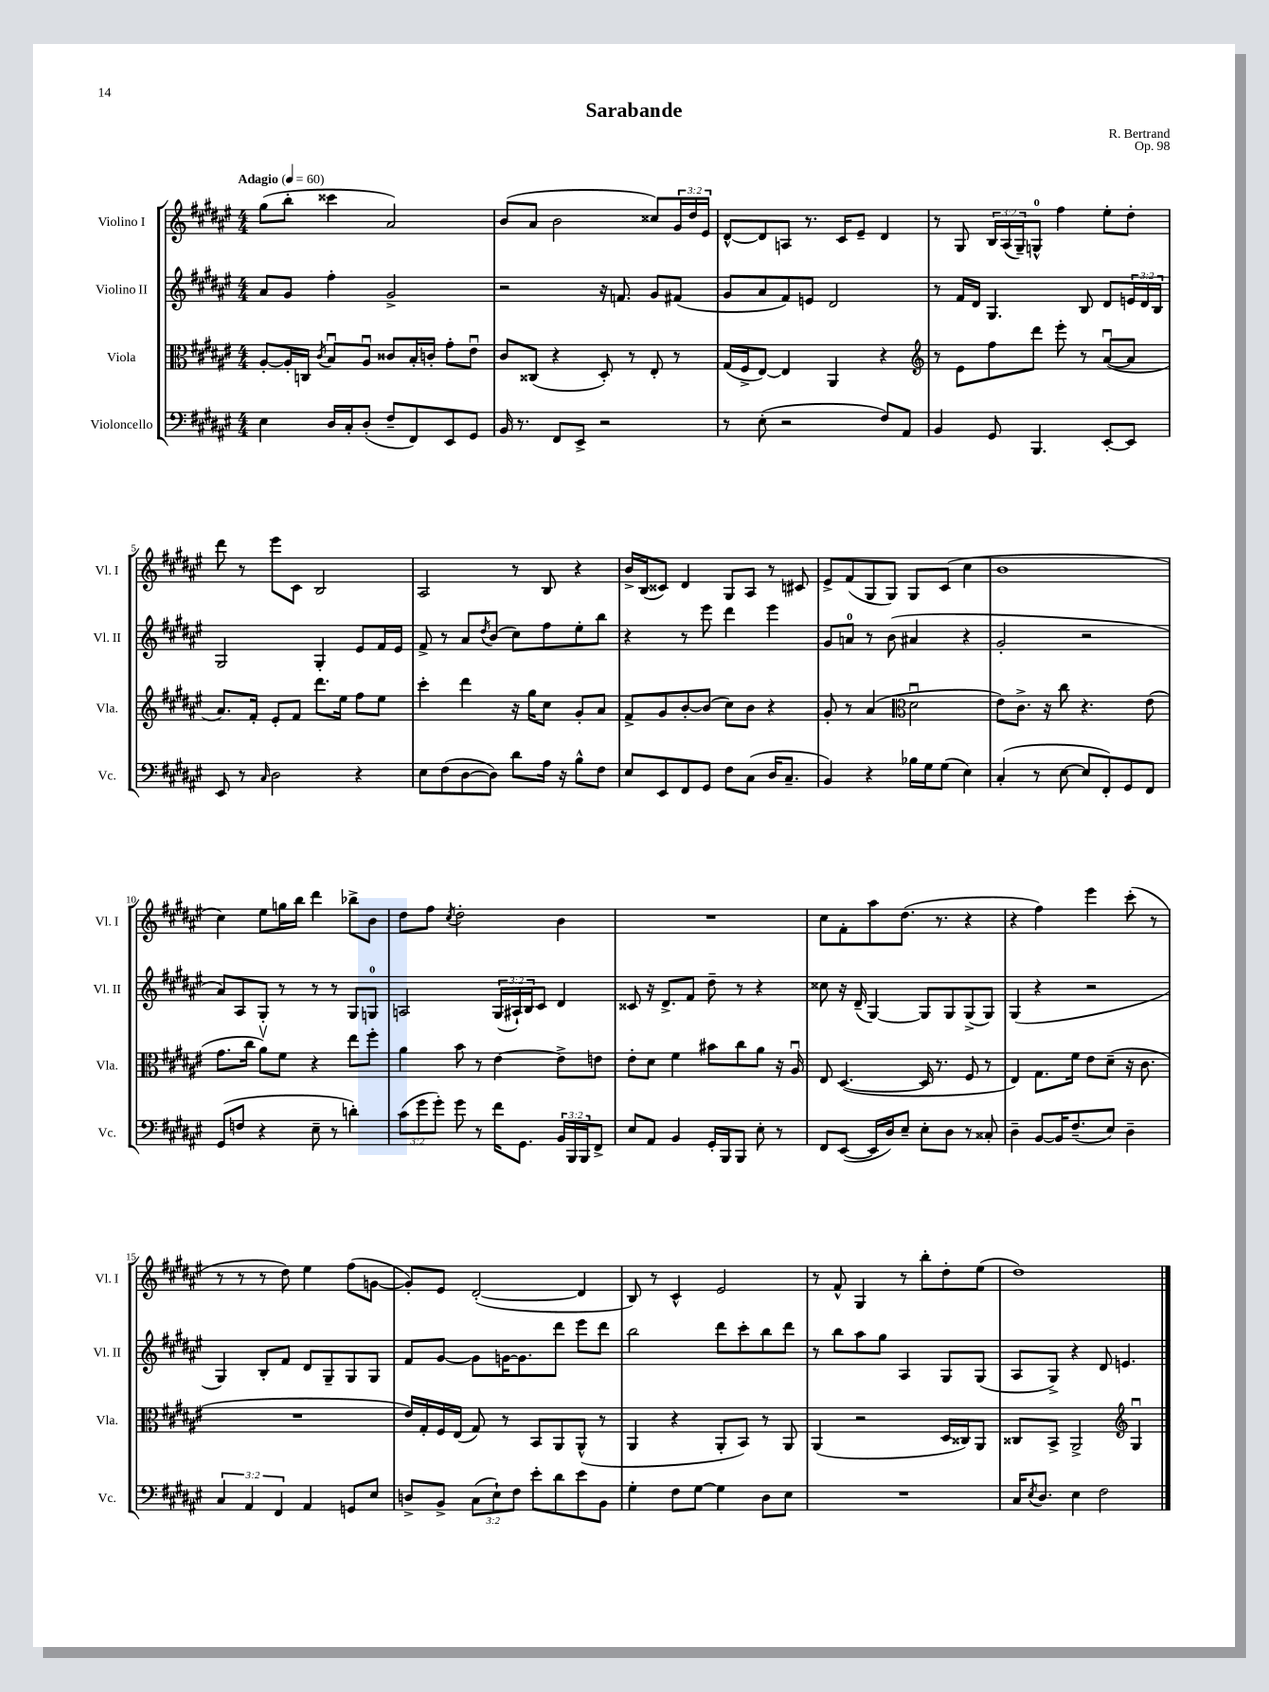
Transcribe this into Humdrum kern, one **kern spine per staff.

**kern	**kern	**kern	**kern
*part4	*part3	*part2	*part1
*staff4	*staff3	*staff2	*staff1
*I"Violoncello	*I"Viola	*I"Violino II	*I"Violino I
*I'Vc.	*I'Vla.	*I'Vl. II	*I'Vl. I
*clefF4	*clefC3	*clefG2	*clefG2
*k[f#c#g#d#a#e#]	*k[f#c#g#d#a#e#]	*k[f#c#g#d#a#e#]	*k[f#c#g#d#a#e#]
*M4/4	*M4/4	*M4/4	*M4/4
*MM60	*MM60	*MM60	*MM60
=1	=1	=1	=1
!	!	!	!LO:TX:a:B:t=Adagio
4E#\	[8A#'/L	8a#/L	(8gg#\L
.	16A#'/L]	8g#/J	8bb'\J
.	16Cn/JJ	.	.
.	8qc#/	.	.
16D#/LL	8Bu/L	4ff#'\	4ccc##X\
16C#'/J	.	.	.
(8D#'/J	8A#u/J	.	.
8F#~/L	8c##X/L	2g#^/	2a#/)
8FF#/)	16B'/L	.	.
.	16cn'/JJ	.	.
8EE#/	8g#'\L	.	.
8GG#/J	8e#u\J	.	.
=2	=2	=2	=2
16BB/	8c#/L	2r	(8b/L
8.r	.	.	.
.	(8C##X/J	.	8a#/J
8FF#/L	4r	.	2b\
8EE#^/J	.	.	.
2r	8D#'/)	16r	.
.	.	8.fn/	.
.	8r	.	.
.	8E#'/	8g#/L	8cc##X/L)
.	8r	(8f#X/J	24g#/L
.	.	.	24dd#/
.	.	.	24e#/JJ
=3	=3	=3	=3
8r	(16G#/LL	8g#/L	[8d#^^/L
.	16F#^/J	.	.
(8E#'\	[8E#/J)	8a#/	8d#/]
2r	4E#/]	8f#/)	8An/J
.	.	8en/J	8.r
.	4AA#/	2d#/	.
.	.	.	16c#/KL
.	.	.	8e#~/J
8F#/L)	4r	.	4d#/
8AA#/J	.	.	.
=4	=4	=4	=4
*	*clefG2	*	*
4BB/	8r	8r	8r
.	8e#\L	16f#/LL	8G#/
.	.	16d#/JJ	.
8GG#/	8ff#\	4.G#/	24B/LL
.	.	.	(24A#/
.	.	.	24G#~/J)
4.BBB/	8ddd#\J	.	8Gn^^/J
.	8eee#'\	.	4ff#\
.	8r	8B/	.
[8EE#'/L	([8a#u/L	8d#/L	8ee#'\L
8EE#/J]	8a#/J]	24en/L	8dd#'\J
.	.	24d#/	.
.	.	24B/JJ	.
!!LO:LB:g=z
=5	=5	=5	=5
8EE#/	8.a#/L)	2G#/	8ddd#\
8r	.	.	8r
.	16f#'/Jk	.	.
16qqC#/	.	.	.
2D#\	8e#'/L	.	8eee#\L
.	8f#/J	.	8c#\J
.	8.ddd#\L	4G#'/	2B/
.	16ee#\Jk	.	.
4r	8ff#\L	8e#/L	.
.	8ee#\J	16f#/L	.
.	.	16e#/JJ	.
=6	=6	=6	=6
8E#\L	4ccc#'\	8f#^/	2A#/
(8F#\	.	8r	.
[8D#\	4ddd#\	8a#/L	.
.	.	8qdd#/	.
8D#\J])	.	(8b/J	.
8d#\L	16r	8cc#\L)	8r
.	16gg#\KL	.	.
16A#\Jk	8cc#\J	8ff#\	8B/
16r	.	.	.
8B^^\L	8g#'/L	8ee#'\	4r
8F#\J	8a#/J	8bb\J	.
=7	=7	=7	=7
8E#/L	8f#^/L	4r	16b^/LL
.	.	.	(16B/J
8EE#/	8g#/	.	8c##X/J)
8FF#/	[8b'/	8r	4d#/
8GG#/J	(8b/J]	8eee#\	.
8F#\L	8cc#\L)	4ddd#\	8G#/L
(8C#\J	8b\J	.	8A#/J
16D#/KL	4r	4eee#\	8r
8.C#~/J	.	.	.
.	.	.	8c#X/
=8	=8	=8	=8
4BB/)	8g#'/	8g#/L	8e#^/L
.	8r	8an/J	(8f#/
4r	(4a#/	8r	8G#/
.	.	(8b\	8G#/J)
*	*clefC3	*	*
16B-X\LL	2d#u\	4a#X/	8G#/L
16G#\J	.	.	.
(8G#\J	.	.	(8c#/J
4E#\)	.	4r	4cc#\
=9	=9	=9	=9
(4C#'/	8e#\L)	2g#'/	1b
.	8.c#^\J	.	.
8r	.	.	.
.	16r	.	.
[8E#\	8cc#\	.	.
8E#/L]	4.r	2r	.
8FF#'/)	.	.	.
8GG#/	.	.	.
8FF#/J	(8e#\	.	.
!!LO:LB:g=z
=10	=10	=10	=10
(8GG#/L	8.g#\L	8a#/L)	4cc#\)
8Fn/J	.	8A#/	.
.	16cc#\Jk	.	.
4r	8a#v\L)	8G#'/J	8ee#\L
.	8f#\J	8r	16ggn\L
.	.	.	16bb\JJ
8E#~\	4r	8r	4ddd#\
8r	.	8r	.
4dn'\)	8ee#\L	8G#/L	8bb-X^\L
.	8ff#'\J	8Gn/J	8b\J
=11	=11	=11	=11
(12c#\L	4a#\	2An/	8dd#\L
12g#\	.	.	.
.	.	.	8ff#\J
12g#'\J)	.	.	.
.	.	.	8qcc#/
8g#\	8b\	.	2dd#'\
8r	8r	.	.
16f#\KL	[4e#\	(24G#/LL	.
.	.	24A#X`/)	.
8.GG#\J	.	.	.
.	.	24B/J	.
.	.	8c#/J	.
24BB/LL	8e#^\L]	4d#/	4b\
24BBB/	.	.	.
24BBB/J	.	.	.
8FF#^/J	8en\J	.	.
=12	=12	=12	=12
8E#/L	8e#'\L	8c##X/	1r
8AA#/J	8d#\J	16r	.
.	.	8.d#^/L	.
4BB/	4f#\	.	.
.	.	8f#/J	.
16GG#'/LL	8b#X\L	8dd#~\	.
16BBB/J	.	.	.
8BBB/J	8cc#\	8r	.
8E#'\	8a#\J	4r	.
8r	16r	.	.
.	16A#u/	.	.
=13	=13	=13	=13
8FF#/L	8E#/	8cc##X\	8cc#\L
([8EE#/J	([4.D#/	16r	8f#'\
.	.	(16d#~/	.
16EE#/LL]	.	[4G#/)	8aa#\
16D#/J)	.	.	.
8E#~/J	.	.	(8.dd#\J
8E#'\L	16D#/]	8G#/L]	.
.	8.r	.	8.r
8D#\J	.	8G#/	.
8r	8F#/	(8G#^/	4r
8C##X'/	8r	8G#/J)	.
=14	=14	=14	=14
4D#~\	4E#/)	(4G#/	4r
[8BB/L	8.G#\L	4r	4ff#\)
16BB/K]	.	.	.
(8.F#~/	16f#\Jk	.	.
.	8e#\L	2r	4eee#\
8E#/J)	(8d#~\J	.	.
4D#~\	16r	.	(8ccc#'\
.	8.c#\	.	.
.	.	.	8r
!!LO:LB:g=z
=15	=15	=15	=15
6C#/	1r	4G#/)	8r
.	.	.	8r
6AA#/	.	.	.
.	.	8B'/L	8r
6FF#/	.	.	.
.	.	8f#/J	8dd#\)
4AA#/	.	8d#/L	4ee#\
.	.	8G#~/	.
8GGn/L	.	8G#/	(8ff#\L
8E#/J	.	8G#/J	[8gn\J
=16	=16	=16	=16
8Dn^/L	16e#/LL)	8f#/L	8g'/L])
.	16G#'/	.	.
8BB^/J	16F#/	[8g#/J	8e#/J
.	(16E#/JJ	.	.
(12C#\L	8G#/)	8g#\L]	([2d#'/
12E#`\)	.	.	.
.	8r	[16gn\K	.
12F#\J	.	.	.
.	.	8.g\]	.
8e#'\L	8BB/L	.	.
8d#\	8AA#/	8ddd#\J	.
8e#\	(8AA#^^/J	8eee#\L	4d#/]
8BB\J	8r	8ddd#\J	.
=17	=17	=17	=17
4G#'\	4AA#/	2bb\	8B/)
.	.	.	8r
8F#\L	4r	.	4c#^^/
[8G#\J	.	.	.
4G#\]	8AA#'/L	8ddd#\L	2e#/
.	8BB/J)	8ccc#'\	.
8D#\L	8r	8bb\	.
8E#\J	8AA#/	8ddd#\J	.
=18	=18	=18	=18
1r	(4AA#/	8r	8r
.	.	8bb\L	8f#^^/
.	2r	8aa#\	4G#/
.	.	8gg#\J	.
.	.	4A#/	8r
.	.	.	8bb'\L
.	16D#/LL	8G#/L	8dd#'\
.	16C##X/J)	.	.
.	8AA#/J	(8G#/J	(8ee#\J
=19	=19	=19	=19
16C#/KL	8C##X/L	8A#/L	1dd#)
8qE#/	.	.	.
8.D#/J	.	.	.
.	8BB^/J	8G#^/J)	.
4E#\	2AA#^/	4r	.
2F#\	.	8d#/	.
.	.	4.en/	.
*	*clefG2	*	*
.	4G#u/	.	.
==	==	==	==
*-	*-	*-	*-
